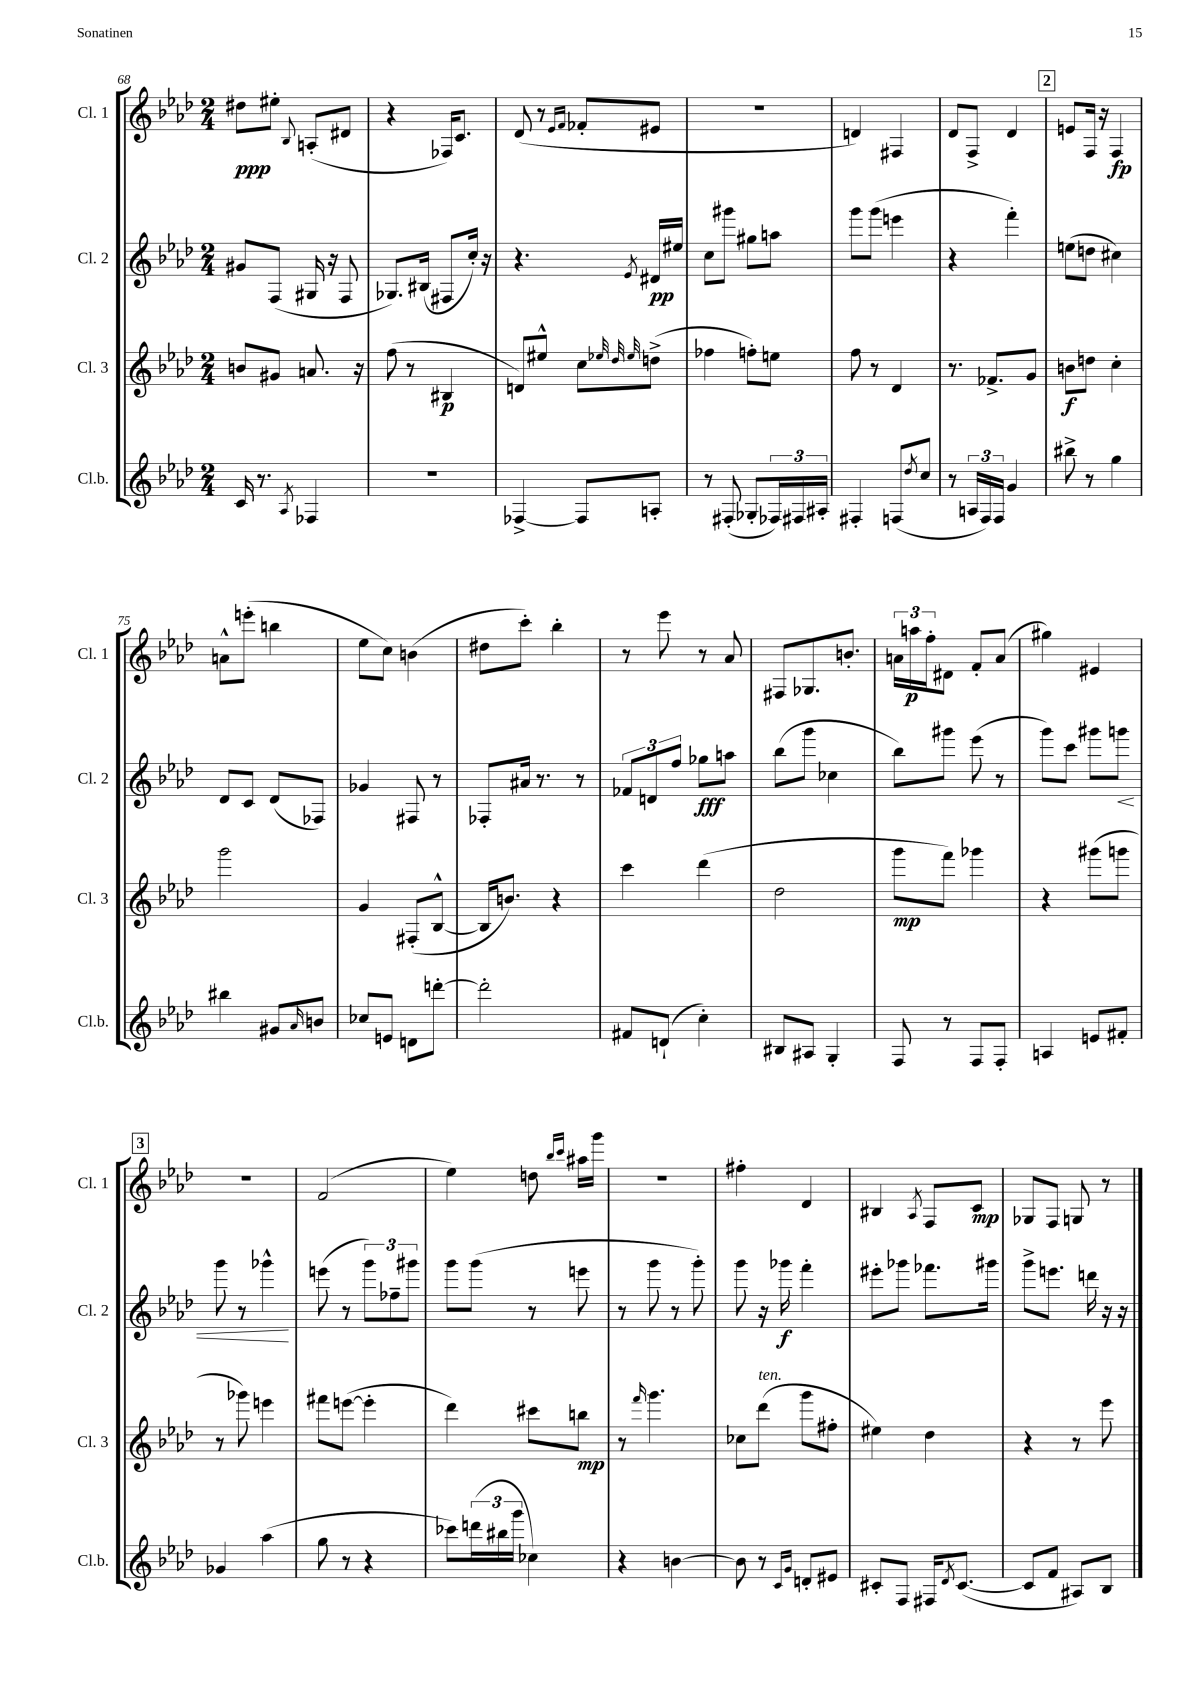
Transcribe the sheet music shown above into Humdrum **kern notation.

**kern	**kern	**dynam	**kern	**dynam	**kern	**dynam
*part4	*part3	*part3	*part2	*part2	*part1	*part1
*staff4	*staff3	*staff3	*staff2	*staff2	*staff1	*staff1
*I"Cl.b.	*I"Cl. 3	*	*I"Cl. 2	*	*I"Cl. 1	*
*I'Cl.b.	*I'Cl. 3	*	*I'Cl. 2	*	*I'Cl. 1	*
*clefG2	*clefG2	*	*clefG2	*	*clefG2	*
*k[b-e-a-d-]	*k[b-e-a-d-]	*	*k[b-e-a-d-]	*	*k[b-e-a-d-]	*
*M2/4	*M2/4	*	*M2/4	*	*M2/4	*
=68	=68	=68	=68	=68	=68	=68
16c/	8bn/L	.	8g#X/L	.	8dd#X\L	ppp
8.r	.	.	.	.	.	.
.	8g#X/J	.	(8F/J	.	8ee#X'\J	.
8qA-/	.	.	.	.	8qqB-/	.
4F-X/	8.an/	.	16G#X/	.	(8An'/L	.
.	.	.	16r	.	.	.
.	.	.	8F/	.	8d#X/J	.
.	16r	.	.	.	.	.
=69	=69	=69	=69	=69	=69	=69
2r	(8ff\	.	8.G-X/L)	.	4r	.
.	8r	.	.	.	.	.
.	.	.	(16B#X/Jk	.	.	.
.	4B#X/	p	8F#X/L	.	16F-X/KL)	.
.	.	.	.	.	8.c/J	.
.	.	.	16cc'/Jk)	.	.	.
.	.	.	16r	.	.	.
=70	=70	=70	=70	=70	=70	=70
[4F-X^/	8dn/L)	.	4.r	.	(8d-/	.
.	8ee#X^^/J	.	.	.	8r	.
.	.	.	.	.	16qqe-/LL	.
.	.	.	.	.	16qqf/JJ	.
8F-/L]	8cc\L	.	.	.	8f-X'/L	.
.	32qqee-X/	.	.	.	.	.
.	32qqdd-/	.	.	.	.	.
.	32qqee-/	.	8qe-/	.	.	.
8An'/J	(8ddn^\J	.	16d#X/LL	pp	8e#X/J	.
.	.	.	16ee#X/JJ	.	.	.
=71	=71	=71	=71	=71	=71	=71
8r	4ff-X\	.	8cc\L	.	2r	.
(8F#X'/	.	.	8ggg#X\J	.	.	.
8G-X'/L	8ffn'\L)	.	8gg#X\L	.	.	.
24F-X/L)	8een\J	.	8aan\J	.	.	.
24F#X/	.	.	.	.	.	.
24A#X'/JJ	.	.	.	.	.	.
=72	=72	=72	=72	=72	=72	=72
4F#X'/	8ff\	.	8ggg\L	.	4dn/)	.
.	8r	.	(8ggg\J	.	.	.
(8Fn/L	4d-/	.	4eeen\	.	4F#X/	.
8qdd-/	.	.	.	.	.	.
8cc/J	.	.	.	.	.	.
=73	=73	=73	=73	=73	=73	=73
8r	8.r	.	4r	.	8d-/L	.
24An/LL	.	.	.	.	8F^/J	.
24F/)	.	.	.	.	.	.
.	8.f-X^/L	.	.	.	.	.
24F/JJ	.	.	.	.	.	.
4g/	.	.	4fff'\)	.	4d-/	.
.	8g/J	.	.	.	.	.
!!LO:REH:place=s1:t=2
=74	=74	=74	=74	=74	=74	=74
8bb#X^\	8bn\L	f	(8een\L	.	8en/L	.
8r	8ddn\J	.	8ddn\J	.	16F/Jk	.
.	.	.	.	.	16r	.
4gg\	4cc'\	.	4cc#X\)	.	4F/	fp
!!LO:LB:g=z
=75	=75	=75	=75	=75	=75	=75
4bb#X\	2ggg\	.	8d-/L	.	8an^^\L	.
.	.	.	8c/J	.	(8eeen'\J	.
8g#X/L	.	.	(8d-/L	.	4bbn\	.
16qqa-/	.	.	.	.	.	.
8bn/J	.	.	8F-X/J)	.	.	.
=76	=76	=76	=76	=76	=76	=76
8cc-X/L	4g/	.	4g-X/	.	8ee-\L	.
8en/J	.	.	.	.	8cc\J)	.
8dn\L	(8F#X'/L	.	8F#X/	.	(4bn\	.
[8dddn'\J	[8B-^^/J	.	8r	.	.	.
=77	=77	=77	=77	=77	=77	=77
2ddd'\]	16B-/KL]	.	8F-X'/L	.	8dd#X\L	.
.	8.bn/J)	.	.	.	.	.
.	.	.	16a#X/Jk	.	8ccc'\J)	.
.	.	.	8.r	.	.	.
.	4r	.	.	.	4bb-'\	.
.	.	.	8r	.	.	.
=78	=78	=78	=78	=78	=78	=78
8f#X/L	4ccc\	.	12f-X/L	.	8r	.
.	.	.	12dn/	.	.	.
(8dn`/J	.	.	.	.	8eee-\	.
.	.	.	12ff/J	.	.	.
4cc'\)	(4ddd-\	.	8gg-X\L	fff	8r	.
.	.	.	8aan\J	.	8a-/	.
=79	=79	=79	=79	=79	=79	=79
8B#X/L	2dd-\	.	(8bb-\L	.	8F#X/L	.
8A#X/J	.	.	8ggg\J	.	8.G-X/	.
4G'/	.	.	4cc-X\	.	.	.
.	.	.	.	.	8.bn'/J	.
=80	=80	=80	=80	=80	=80	=80
8F/	8ggg\L	mp	8bb-\L)	.	24an\LL	.
.	.	.	.	.	24aan\	p
.	.	.	.	.	24ff'\J	.
8r	8fff\J)	.	8ggg#X\J	.	8d#X\J	.
8F/L	4ggg-X\	.	(8eee-\	.	8f'/L	.
8F'/J	.	.	8r	.	(8a/J	.
=81	=81	=81	=81	=81	=81	=81
4An/	4r	.	8ggg\L)	.	4gg#X\)	.
.	.	.	8ccc\J	.	.	.
8en/L	(8ggg#X\L	.	8ggg#X\L	.	4e#X/	.
!	!	!	!	!LO:HP:b	!	!
8f#X'/J	8gggn\J	.	8gggn\J	<	.	.
!!LO:LB:g=z
!!LO:REH:place=s1:t=3
=82	=82	=82	=82	=82	=82	=82
4g-X/	8r	.	8ggg\	.	2r	.
.	8ggg-X\)	.	8r	.	.	.
(4aa-\	4eeen\	.	4ggg-X^^\	.	.	.
.	.	.	.	[	.	.
=83	=83	=83	=83	=83	=83	=83
8gg\	8fff#X\L	.	(8eeen\	.	(2f/	.
8r	([8eeen\J	.	8r	.	.	.
4r	4eee'\]	.	12ggg\L)	.	.	.
.	.	.	12ff-X~\	.	.	.
.	.	.	12ggg#X\J	.	.	.
=84	=84	=84	=84	=84	=84	=84
8ccc-X\L)	4ddd-\)	.	8ggg\L	.	4ee-\)	.
(24dddn\L	.	.	(8ggg\J	.	.	.
24bb#X\	.	.	.	.	.	.
24ggg\JJ	.	.	.	.	.	.
4cc-X\)	8ccc#X\L	.	8r	.	8ddn\	.
.	.	.	.	.	16qqbb-/LL	.
.	.	.	.	.	16qqccc/JJ	.
.	8bbn\J	mp	8eeen\	.	16aa#X\LL	.
.	.	.	.	.	16ggg\JJ	.
=85	=85	=85	=85	=85	=85	=85
4r	8r	.	8r	.	2r	.
.	16qqfff/	.	.	.	.	.
.	4.ggg\	.	8ggg\	.	.	.
[4bn\	.	.	8r	.	.	.
.	.	.	8ggg'\)	.	.	.
=86	=86	=86	=86	=86	=86	=86
8b\]	8cc-X\L	.	8ggg\	.	4ff#X'\	.
!	!LO:TX:a:i:t=ten.	!	!	!	!	!
8r	(8ddd-\J	.	16r	.	.	.
.	.	.	16ggg-X\	f	.	.
16qqc/LL	.	.	.	.	.	.
16qqg/JJ	.	.	.	.	.	.
8dn'/L	8ggg\L	.	4fff'\	.	4d-/	.
8e#X/J	8ff#X'\J	.	.	.	.	.
=87	=87	=87	=87	=87	=87	=87
8c#X'/L	4ee#X\)	.	8eee#X'\L	.	4B#X/	.
8F/J	.	.	8ggg-X\J	.	.	.
.	.	.	.	.	8qA-/	.
16F#X/KL	4dd-\	.	8.fff-X\L	.	8F/L	.
8qd-/	.	.	.	.	.	.
([8.c#/J	.	.	.	.	.	.
.	.	.	.	.	8c/J	mp
.	.	.	16ggg#X\Jk	.	.	.
=88	=88	=88	=88	=88	=88	=88
8c#/L]	4r	.	8ggg^\L	.	8G-X/L	.
8f/J	.	.	8.eeen\J	.	8F/J	.
8A#X/L)	8r	.	.	.	8Gn/	.
.	.	.	16dddn\	.	.	.
8B-/J	8eee-\	.	16r	.	8r	.
.	.	.	16r	.	.	.
==	==	==	==	==	==	==
*-	*-	*-	*-	*-	*-	*-
